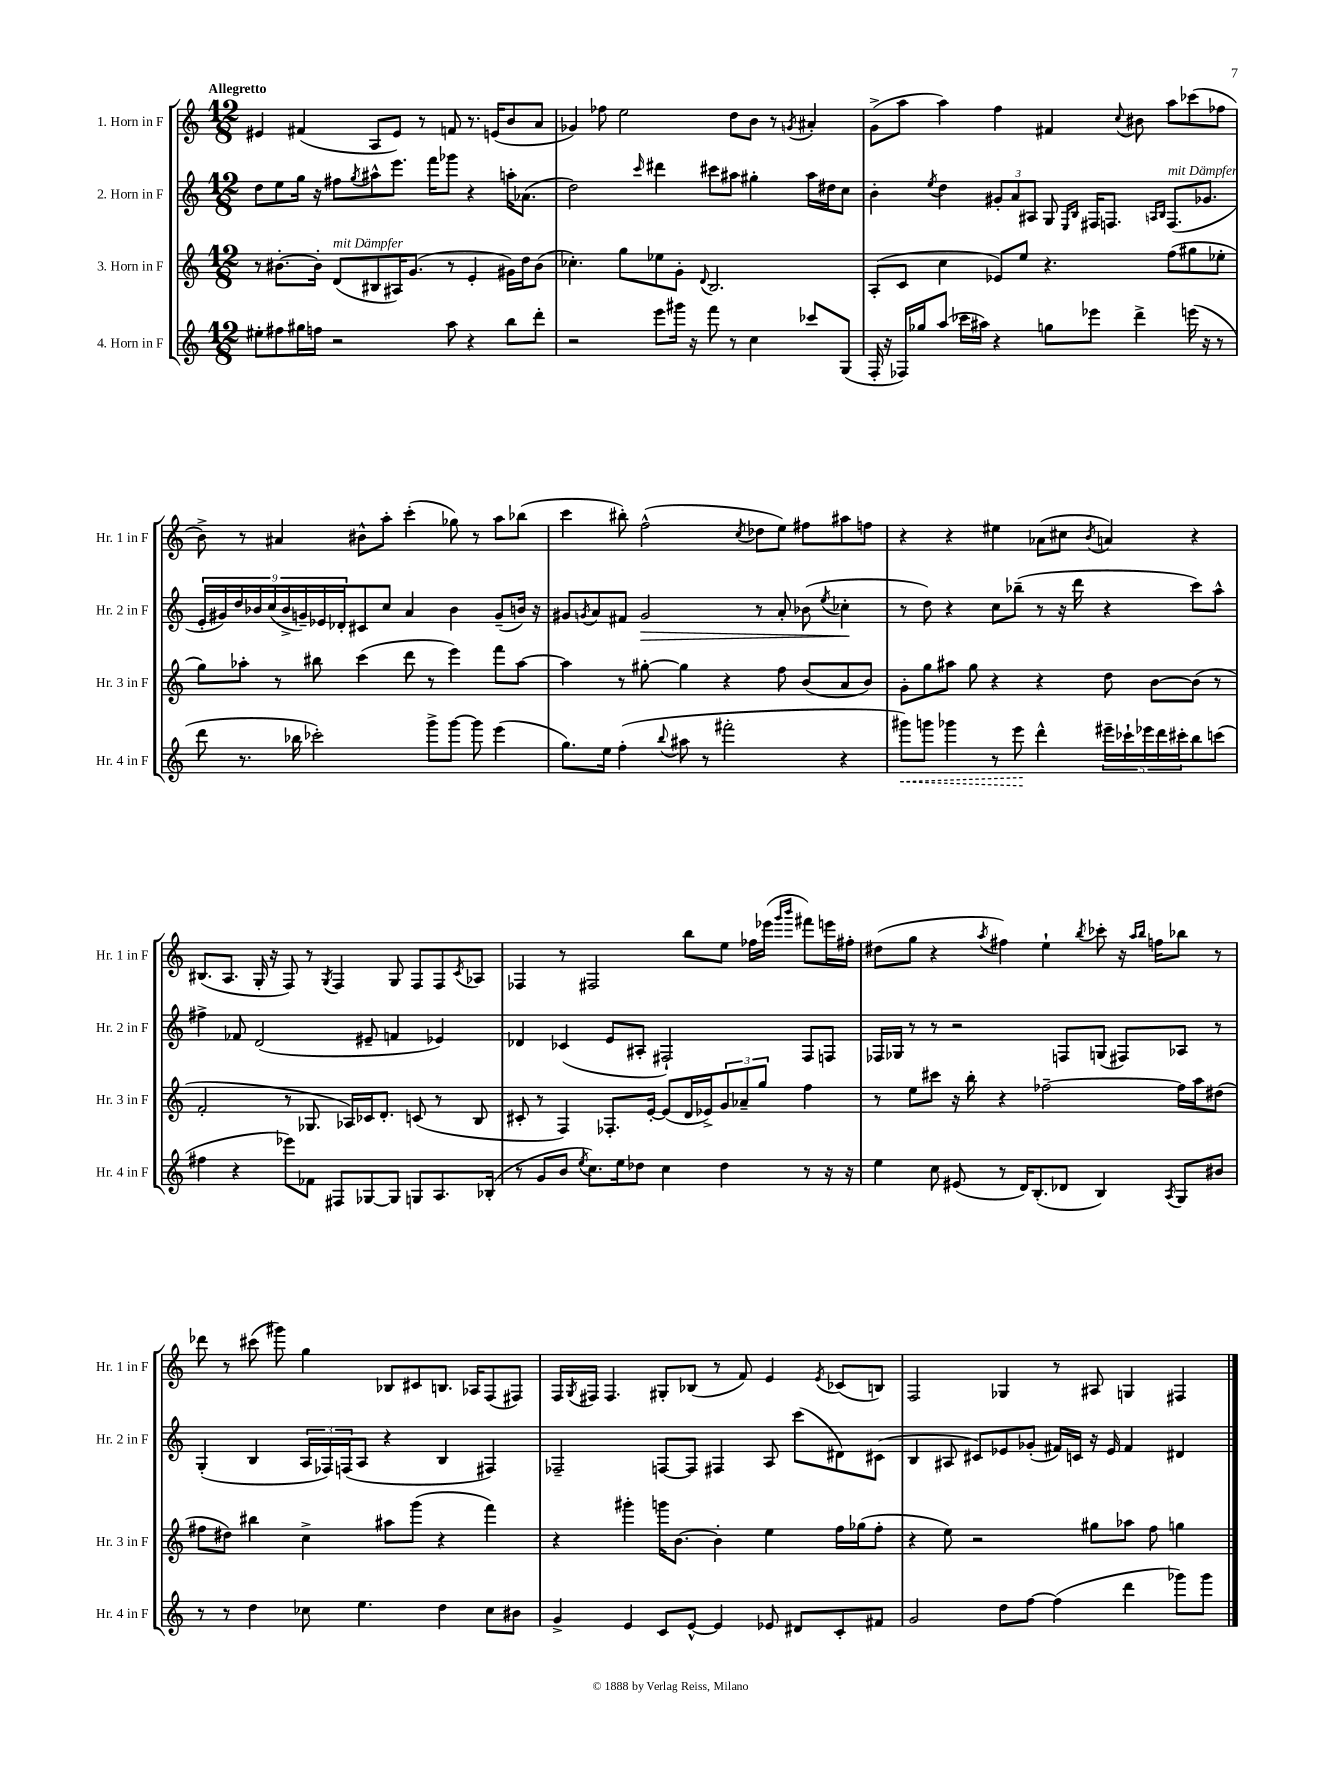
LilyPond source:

<<
\new StaffGroup <<
\new Staff = "s0" \with { instrumentName = "1. Horn in F" shortInstrumentName = "Hr. 1 in F" } {
    \clef treble \key c \major \numericTimeSignature \time 12/8 \tempo "Allegretto"
    eis'4 fis'4( a8 eis'8) r8 f'8 r8. e'16( b'8 a'8 |
    ges'4) fes''8 e''2 d''8 b'8 r8 \acciaccatura { g'8 } ais'4-. |
    g'8->( a''8 a''4) f''4 fis'4 \appoggiatura { c''8 } bis'8 a''8 ces'''8( fes''8 |
    b'8->) r8 ais'4 bis'8-^ a''8-. c'''4-.( ges''8) r8 a''8 bes''8( |
    c'''4 bis''8-.) f''2-^( \acciaccatura { c''8 } des''8 e''8) fis''8 ais''8 f''8 |
    r4 r4 eis''4 aes'8( cis''8 \acciaccatura { b'8 } a'4) r4 |
    bis8.( a8. g16-. r16 f8) r8 \acciaccatura { g8 } f4 g8 f8 f8 \acciaccatura { c'8 } aes8 |
    fes4 r8 fis2 b''8 e''8 fes''16 ees'''16( \grace { g'''16 b'''16 } fis'''8) e'''16 fis''16-. |
    dis''8( g''8 r4 \acciaccatura { a''8 } fis''4) e''4-! \acciaccatura { b''8 } ces'''8-. r16 \grace { a''16 b''16 } f''16 bes''8 r8 |
    des'''8 r8 cis'''8( gis'''8) g''4 bes8 cis'8 b8. aes16 f8( fis8) |
    f16 \acciaccatura { g8 } fis16 fis4. gis8-. bes8( r8 f'8) e'4 \acciaccatura { e'8 } ces'8( b8) |
    f2 ges4 r8 ais8 g4 fis4 \bar "|." |
}
\new Staff = "s1" \with { instrumentName = "2. Horn in F" shortInstrumentName = "Hr. 2 in F" } {
    \clef treble \key c \major \numericTimeSignature \time 12/8
    d''8 e''8 g''16 r16 fis''8 \acciaccatura { g''8 } ais''8-^ e'''8. f'''16 ges'''8 r4 a''16-. aes'8.( |
    d''2) \grace { c'''16 } dis'''4 cis'''8 ais''8 gis''4-. ais''16 dis''16 c''8 |
    b'4-. \acciaccatura { e''8 } d''4 \tuplet 3/2 { gis'8-. a'8 ais8 } g8 \grace { e16 b16 } fis16 f8. \grace { a16 b16 } f8.^\markup { \italic "mit Dämpfer" }( ges'8. |
    \tuplet 9/8 { e'16-. gis'16) d''16 bes'16 c''16( bes'16-> g'16--) ees'16 des'16-. } cis'8 c''8 a'4 bes'4 g'8--( b'16) r16 |
    gis'8 \acciaccatura { g'8 } a'8 fis'8 g'2\> r8 a'8-. bes'8( \acciaccatura { e''8 } ces''4-.\! |
    r8 d''8) r4 c''8 bes''8--( r8 r16 d'''16 r4 c'''8) a''8-^ |
    fis''4-> fes'8 d'2( eis'8-- f'4 ees'4) |
    des'4 ces'4( e'8 ais8-. fis2-!) fis8 f8 |
    fes16 ges16 r8 r8 r2 f8 g8( fis8) aes8 r8 |
    g4-.( b4 \tuplet 3/2 { a16 fes16) f16( } a8 r4 b4 fis4) |
    fes2-- f8~ f8 fis4 a8 c'''8( dis'8) cis'8( |
    b4 ais8 cis'8) ees'8 ges'8-.( fis'16) c'16 r16 ees'16 fis'4 dis'4 \bar "|." |
}
\new Staff = "s2" \with { instrumentName = "3. Horn in F" shortInstrumentName = "Hr. 3 in F" } {
    \clef treble \key c \major \numericTimeSignature \time 12/8
    r8 bis'8.~-. bis'16-. d'8^\markup { \italic "mit Dämpfer" }( bis8 ais16) g'8.( r8 e'4-. gis'16) d''16 bis'8( |
    ces''4.-.) g''8 ees''8 g'8-. \appoggiatura { d'8 } b2. |
    a8-.( c'8 c''4 ees'8) e''8 r4. f''8( gis''8 ees''8-. |
    g''8) aes''8-. r8 bis''8 c'''4( d'''8 r8 e'''4) f'''8 aes''8~ |
    aes''4 r8 gis''8~-. gis''4 r4 f''8 b'8( a'8 b'8) |
    g'8-. g''8 ais''8 g''8 r4 r4 d''8 b'8~ b'8( r8 |
    f'2-. r8 ges8. aes16) ces'16 d'8.-. c'8( r8 b8 |
    cis'8-. r8 f4) fes8.-. e'16~-. e'8( d'16 ees'16->) \tuplet 3/2 { g'8 aes'8-- g''8 } f''4 |
    r8 e''8 cis'''8 r16 b''16-. r4 fes''2~-- fes''16 a''16 dis''8( |
    fis''8 dis''8) bis''4 c''4-> ais''8 g'''8( r4 f'''4) |
    r4 gis'''4-. g'''16 b'8.~ b'4-. e''4 f''16 ges''16( f''8-. |
    r4 e''8) r2 gis''8 aes''8 f''8 g''4 \bar "|." |
}
\new Staff = "s3" \with { instrumentName = "4. Horn in F" shortInstrumentName = "Hr. 4 in F" } {
    \clef treble \key c \major \numericTimeSignature \time 12/8
    eis''8-. fis''8 gis''16 f''16 r2 a''8 r4 b''8 d'''8-. |
    r2 e'''8 gis'''16 r16 f'''8 r8 c''4 ces'''8 g8( |
    f16-. r16 fes16) ges''16 a''8( ces'''16 ais''16) r4 g''8 ees'''8 d'''4-> e'''16( r16 r8 |
    d'''8 r8. bes''16 ces'''2-.) g'''8-> g'''8~ g'''8 e'''4( |
    g''8.) e''16 f''4-.( \appoggiatura { b''8 } ais''8 r8 fis'''2-. r4 |
    \once \override Hairpin.style = #'dashed-line gis'''8\<) g'''8 ges'''4 r8 e'''8\! d'''4-^ \tuplet 5/4 { eis'''16-- ces'''16-! ees'''16 d'''16 cis'''16-. } b''8 c'''8( |
    fis''4 r4 ees'''8) fes'8 fis8 ges8~ ges8 g8 a8. bes16-.( |
    r8 g'8 b'8 \acciaccatura { e''8 } c''8.) e''16 des''8 c''4 des''4 r8 r16 r16 |
    e''4 c''8 eis'8( r8 d'16) b8.-.( des'8 b4) \acciaccatura { a8 } g8 bis'8 |
    r8 r8 d''4 ces''8 e''4. d''4 ces''8 bis'8 |
    g'4-> e'4 c'8 e'8~-^ e'4 ees'8 dis'8 c'8-. fis'8 |
    g'2 d''8 f''8~ f''4( d'''4 ges'''8) ges'''8 \bar "|." |
}
>>
>>
\layout { \context { \Score \remove "Bar_number_engraver" } }
